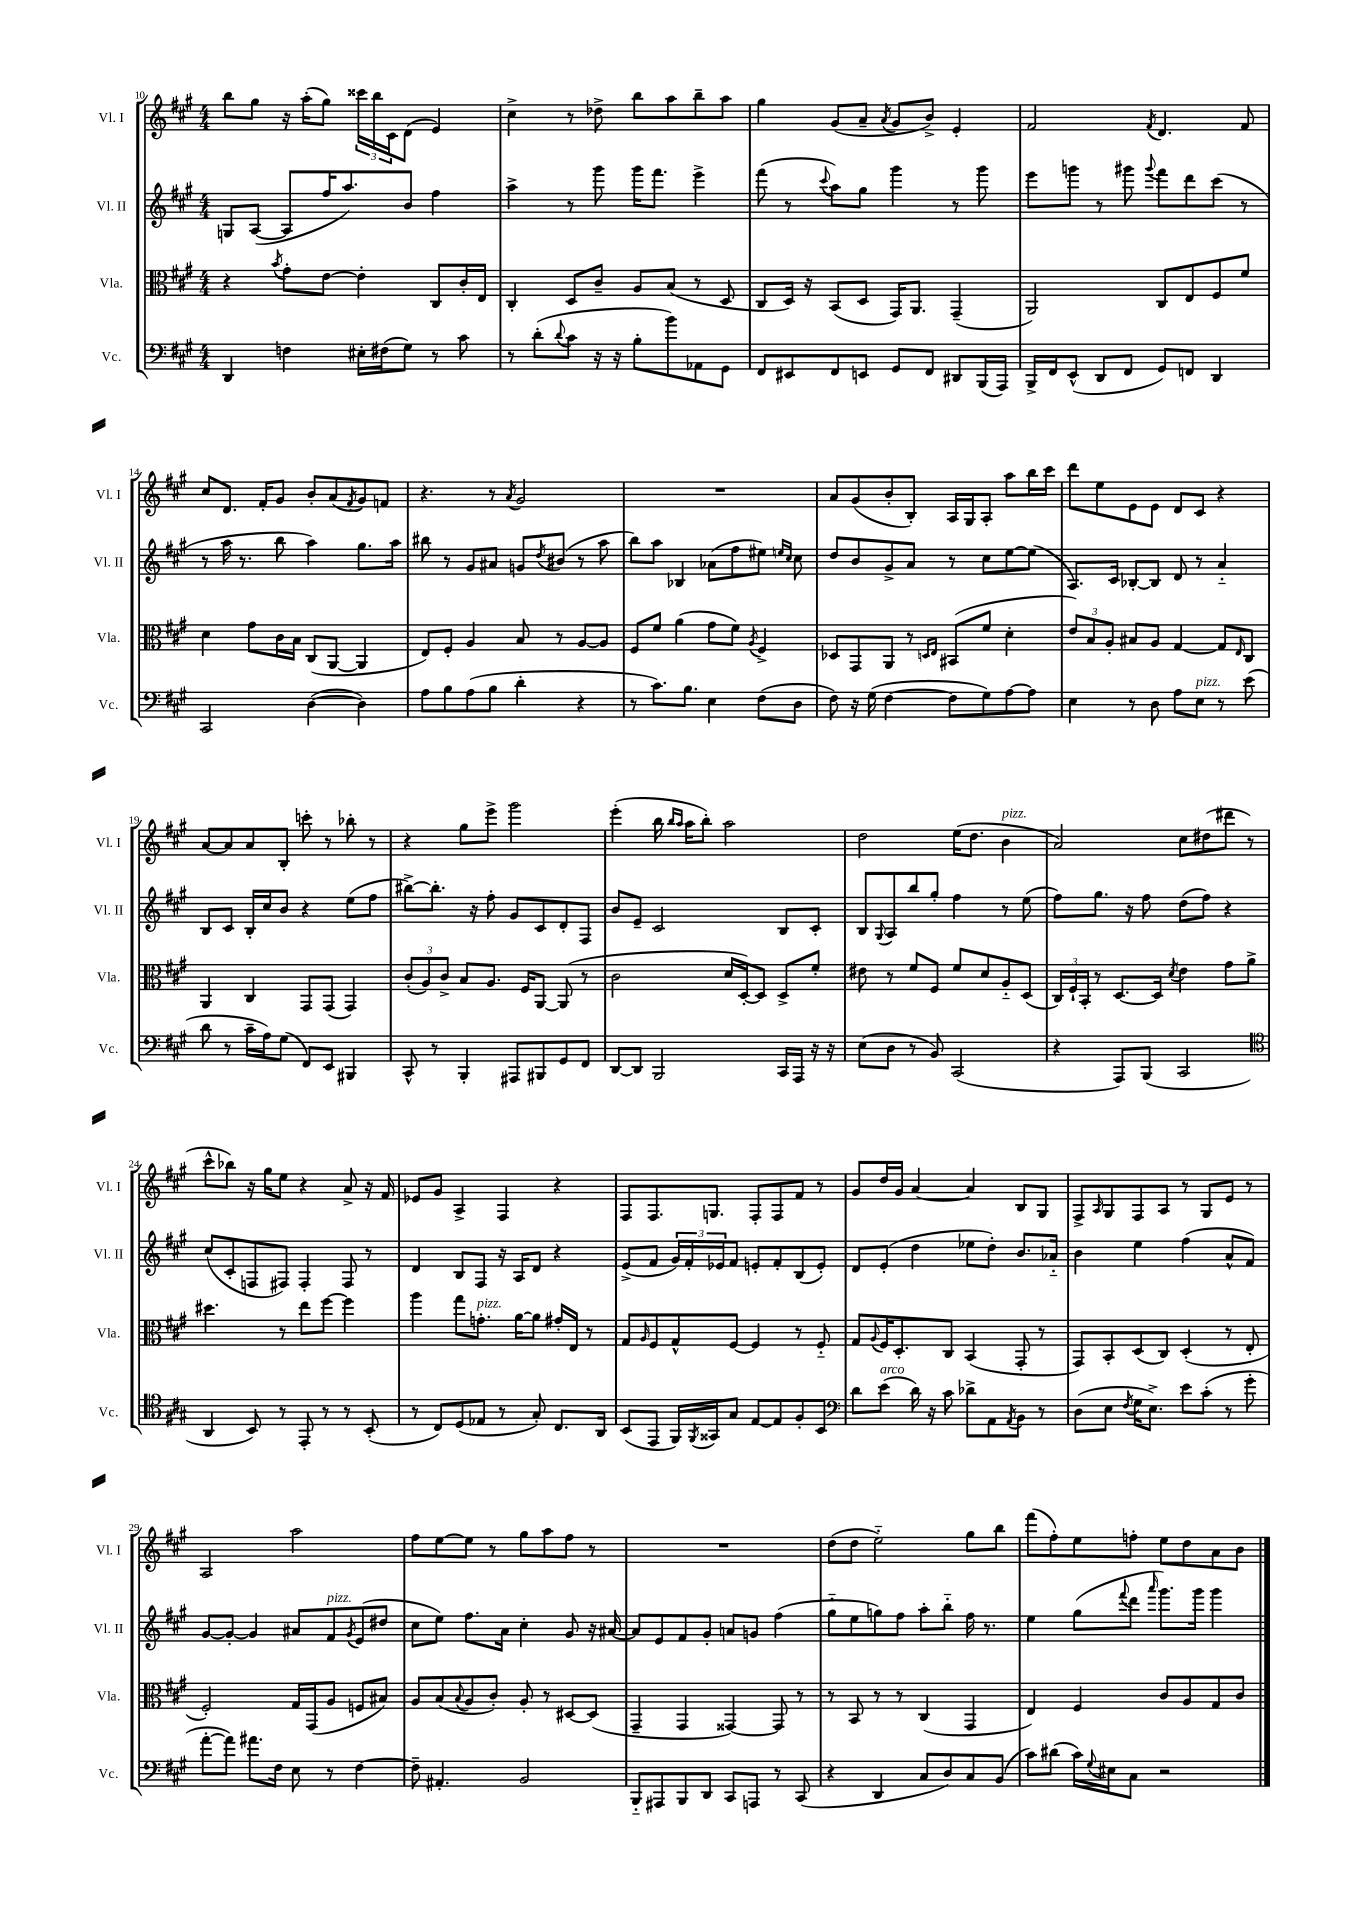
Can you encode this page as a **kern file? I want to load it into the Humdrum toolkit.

**kern	**kern	**kern	**kern
*staff4	*staff3	*staff2	*staff1
*clefF4	*clefC3	*clefG2	*clefG2
*k[f#c#g#]	*k[f#c#g#]	*k[f#c#g#]	*k[f#c#g#]
*M4/4	*M4/4	*M4/4	*M4/4
4DD	4r	8G	8bb
.	.	([8A	8gg#
.	8qb	.	.
4F	8g#'	8A]	16r
.	.	.	(16aa'
.	[8e	16ff#	8gg#)
.	.	8.aa)	.
16E#'	4e']	.	24ccc##
.	.	.	24bb
(16F#	.	.	.
.	.	.	24c#
8G#)	.	8b	(8d
8r	8C#	4ff#	4e)
8c#	16c#'	.	.
.	16E	.	.
=	=	=	=
8r	4C#'	4aa^	4cc#^
(8d'	.	.	.
8qqd	.	.	.
8c#	8D	8r	8r
16r	8c#~	8ggg#	8dd-^
16r	.	.	.
8B'	8A	16ggg#	8bb
.	.	8.fff#	.
8b)	(8B	.	8aa
8AA-	8r	4eee^	8bb~
8GG#	8D	.	8aa
=	=	=	=
8FF#	8C#	(8fff#	4gg#
8EE#	16D)	8r	.
.	16r	.	.
.	.	8qqccc#	.
8FF#	(8BB	8aa)	(8g#
8EE	8D	8gg#	8a~
.	.	.	8qa
8GG#	16GG#)	4ggg#	8g#
.	8.AA	.	.
8FF#	.	.	8b^)
8DD#	(4GG#~	8r	4e'
(16BBB	.	8ggg#	.
16AAA)	.	.	.
=	=	=	=
16BBB^	2AA)	8eee	2f#
16FF#	.	.	.
(8EE^^	.	8ggg	.
8DD	.	8r	.
8FF#	.	8ggg#	.
.	.	8qqggg#	8qf#
8GG#)	8C#	8fff#	4.d
8FF	8E	8ddd	.
4DD	8F#	(8ccc#	.
.	8f#	8r	8f#
=	=	=	=
2CC#	4d	8r	8cc#
.	.	16aa	8.d
.	.	8.r	.
.	8g#	.	.
.	.	.	16f#'
.	16c#	8bb	8g#
.	16B	.	.
([4D	(8C#	4aa)	8b'
.	[8AA	.	(8a
.	.	.	8qf#
4D])	4AA]	8.gg#	8g#)
.	.	.	8f
.	.	16aa	.
=	=	=	=
8A	8E)	8bb#	4.r
8B	8F#'	8r	.
(8A	4A	8g#	.
8B	.	8a#	8r
.	.	.	8qa
4d'	8B	8g	2g#
.	.	8qdd	.
.	8r	(8b#	.
4r	[8A	8r	.
.	8A]	8aa	.
=	=	=	=
8r	8F#	8bb)	1r
8.c#)	8f#	8aa	.
.	(4a	4B-	.
8.B	.	.	.
4E	8g#	(8a-	.
.	8f#)	8ff#	.
.	8qA	.	.
(8F#	4F#^	8ee#)	.
.	.	16qqee	.
.	.	16qqcc#	.
8D	.	8cc#	.
=	=	=	=
8F#)	8D-	8dd	8a
16r	8GG#	8b	(8g#
(16G#	.	.	.
[4F#	8AA	8g#^	8b'
.	8r	8a	8B')
.	16qqD	.	.
.	16qqE	.	.
8F#]	(8BB#	8r	16A
.	.	.	16G#
8G#)	8f#	8cc#	8A'
[8A	4d'	[8ee	8aa
8A]	.	(8ee]	16bb
.	.	.	16ccc#
=	=	=	=
4E	12e)	8.A)	8ddd
.	12B	.	.
.	.	.	8ee
.	12A'	.	.
.	.	16c#	.
8r	8B#	[8B-'	8e
8D	8A	8B-]	8e
8A	[4G#	8d	8d
8E	.	8r	8c#
8r	8G#]	4a'~	4r
.	16qqE	.	.
(8e	8C#	.	.
=	=	=	=
8d	4AA	8B	[8a
8r	.	8c#	8a]
16c#~	4C#	16B'	8a
16A)	.	16cc#	.
(8G#	.	8b	8B'
8FF#)	8GG#	4r	8ccc'
8EE	(8GG#	.	8r
4BBB#	4GG#)	(8ee	8bb-'
.	.	8ff#	8r
=	=	=	=
8CC#^^	(12c#'	[8bb#^)	4r
.	12A)	.	.
8r	.	8.bb#']	.
.	12c#^	.	.
4BBB'	8B	.	8gg#
.	.	16r	.
.	8.A	8ff#'	8eee^
8AAA#	.	8g#	2ggg#
.	16F#	.	.
8BBB#	[8AA	8c#	.
8GG#	(8AA]	8d'	.
8FF#	8r	8F#	.
=	=	=	=
[8DD	2c#	8b	(4eee'
8DD]	.	8e~	.
2BBB	.	2c#	16bb
.	.	.	16qqbb
.	.	.	16qqaa
.	.	.	16aa
.	.	.	8bb')
.	16d	.	2aa
.	[16D')	.	.
.	8D]	.	.
16CC#	8D^	8B	.
16AAA	.	.	.
16r	8f#'	8c#'	.
16r	.	.	.
=	=	=	=
(8E	8e#	8B	2dd
.	.	8qqG#	.
8D	8r	8A	.
8r	8f#	8bb	.
8BB)	8F#	8gg#'	.
(2CC#	8f#	4ff#	(16ee
.	.	.	8.dd
.	8d	.	.
.	8A'~	8r	4b
.	(8D	(8ee	.
=	=	=	=
4r	24C#)	8ff#)	2a)
.	24F#`	.	.
.	24BB'	.	.
.	8r	8.gg#	.
8AAA)	[8.D	.	.
.	.	16r	.
(8BBB	.	8ff#	.
.	16D]	.	.
.	8qd	.	.
2CC#	4e	(8dd	8cc#
.	.	8ff#)	(8dd#
.	8g#	4r	8ddd#
.	8a^	.	8r
=	=	=	=
*clefC4	*	*	*
4AA	4.dd#	(8cc#	8ccc#^^
.	.	8c#'	8bb-)
8BB)	.	8F	16r
.	.	.	16gg#
8r	8r	8F#)	8ee
8EE'	8ee	4F#'	4r
8r	[8ff#	.	.
8r	4ff#]	8F#	8a^
(8BB'	.	8r	16r
.	.	.	16f#
=	=	=	=
8r	4aa	4d	8e-
8C#)	.	.	8g#
(8D	8gg#	8B	4A^
8E-	8.g'	8F#	.
8r	.	16r	4F#
.	[16a	16A	.
8G#')	8a]	8d	.
8.C#	16g#'	4r	4r
.	16E	.	.
.	8r	.	.
16AA	.	.	.
=	=	=	=
(8BB	8G#	(8e^	8F#
.	16qqA	.	.
8EE	8F#	8f#	8.F#
16FF#)	8G#^^	24g#)	.
.	.	24f#'	.
8qFF#	.	.	.
16GG##	.	.	8.G
.	.	24e-	.
8G#	[8F#	8f#	.
[8E	4F#]	8e'	8F#'
8E]	.	8f#'	8F#
8F#'	8r	(8B	8f#
8BB	8F#'~	8e')	8r
=	=	=	=
*clefF4	*	*	*
8d	8G#	8d	8g#
.	8qqA	.	.
(8e	16F#	(8e'	16dd
.	8.D'	.	16g#
16d)	.	4dd	[4a
16r	.	.	.
8c#	8C#	.	.
8d-^	(4BB	8ee-	4a]
8AA	.	8dd')	.
8qAA	.	.	.
8BB	8GG#'	8.b	8B
8r	8r	.	8G#
.	.	16a-'~	.
=	=	=	=
(8D	8GG#)	4b	8F#^
.	.	.	16qqA
8E	8BB'	.	8G#
8qF#	.	.	.
16G#	(8D	4ee	8F#
8.E^)	.	.	.
.	8C#)	.	8A
8e	(4D'	(4ff#	8r
(8c#'	.	.	8G#
8r	8r	8a^^	8e
8g#'	8E'	8f#)	8r
=	=	=	=
[8a'	2F#')	[8g#	2A
8a])	.	8g#'_	.
8.a#	.	4g#]	.
16F#	.	.	.
8E	16G#	8a#	2aa
.	(16GG#	.	.
8r	8A	8f#	.
.	.	8qg#	.
[4F#	8F	(8e	.
.	8B#)	8dd#	.
=	=	=	=
8F#~]	8A	8cc#	8ff#
4.AA#'	(8B	8ee)	[8ee
.	8qqB	.	.
.	8A	8.ff#	8ee]
.	8c#')	.	8r
.	.	16a	.
2BB	8A'	4cc#'	8gg#
.	8r	.	8aa
.	[8D#	8g#	8ff#
.	(8D#]	16r	8r
.	.	[16a#	.
=	=	=	=
8BBB'~	4GG#~	8a#]	1r
8AAA#	.	8e	.
8BBB	4GG#	8f#	.
8DD	.	8g#'	.
8CC#	[4GG##)	8a	.
8AAA	.	8g	.
8r	8GG##]	(4ff#	.
(8CC#	8r	.	.
=	=	=	=
4r	8r	8gg#'~	(8dd
.	8BB	8ee	8dd
4DD	8r	8gg)	2ee'~)
.	8r	8ff#	.
8C#	(4C#	8aa'	.
8D)	.	8bb'~	.
8C#	4GG#	16ff#	8gg#
.	.	8.r	.
(8BB	.	.	8bb
=	=	=	=
8c#)	4E)	4ee	(8fff#
(8d#	.	.	8ff#')
16c#)	4F#	(8gg#	8ee
8qqG#	.	.	.
16E#	.	.	.
.	.	8qqfff#	.
8C#	.	8ddd	8ff'
.	.	16qqaaa	.
2r	8c#	8.ggg#)	8ee
.	8A	.	8dd
.	.	16ggg#	.
.	8G#	4ggg#	8a
.	8c#	.	8b
==	==	==	==
*-	*-	*-	*-
